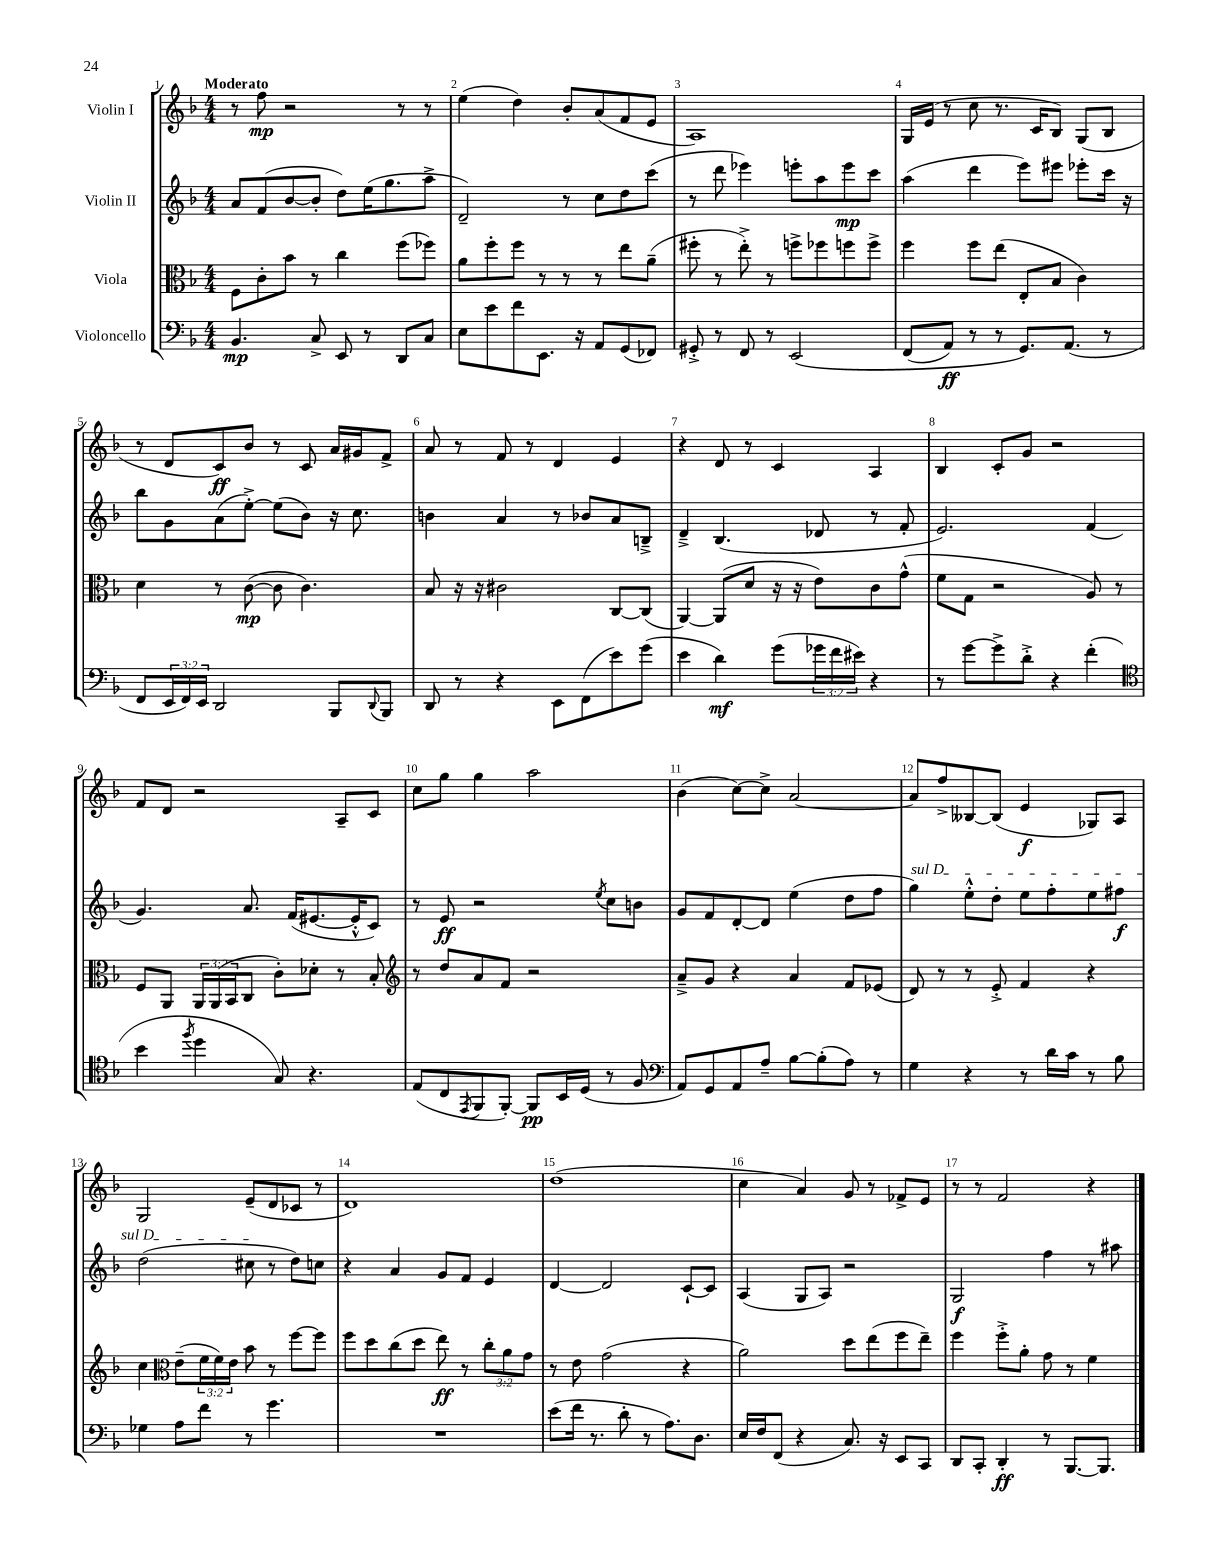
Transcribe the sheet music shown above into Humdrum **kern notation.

**kern	**kern	**kern	**kern
*staff4	*staff3	*staff2	*staff1
*clefF4	*clefC3	*clefG2	*clefG2
*k[b-]	*k[b-]	*k[b-]	*k[b-]
*M4/4	*M4/4	*M4/4	*M4/4
4.BB-/	8F\L	8a/L	8r
.	8c'\	(8f/	8ff\
.	8b-\J	[8b-/	2r
8C^/	8r	8b-'/]J	.
8EE/	4cc\	8dd\L)	.
8r	.	(16ee\K	.
.	.	8.gg\	.
8DD/L	(8ff\L	.	8r
8C/J	8ff-\J)	8aa^\J	8r
=	=	=	=
8E\L	8a\L	2d~/)	(4ee\
8e\	8ff'\	.	.
8f\	8ff\J	.	4dd\)
8.EE\J	8r	.	.
.	8r	8r	8b-'/L
16r	.	.	.
8AA/L	8r	8cc\L	(8a/
(8GG/	8ee\L	8dd\	8f/
8FF-/J)	(8a~\J	(8ccc\J	8e/J
=	=	=	=
8GG#'^/	8ff#'\	8r	1A)
8r	8r	8ddd\	.
8FF/	8ee'^\)	4eee-\)	.
8r	8r	.	.
&(2EE/	8ff^\L	8eee'\L	.
.	8ff-\	8aa\	.
.	8ff\	8eee\	.
.	8ff^\J	8ccc\J	.
=	=	=	=
(8FF/L	4ff\	(4aa\	16G/LL
.	.	.	(16e/JJ
8AA/J)	.	.	8r
8r	8ff\L	4ddd\	8cc\
8r	(8ee\J	.	8.r
8.GG/L&)	8E'/L	8eee\L)	.
.	.	.	16c/LK
.	8B-/J	8eee#\J	8B-/J)
(8.AA/J	.	.	.
.	4c\)	8eee-'\L	(8G/L
8r	.	16ccc\Jk	8B-/J
.	.	16r	.
=	=	=	=
8FF/L	4d\	8bb-\L	8r
24EE/L	.	8g\	8d/L
24FF/)	.	.	.
24EE/JJ	.	.	.
2DD/	8r	(8a\	8c/)
.	([8c\	[8ee'^\J)	8b-/J
.	8c\]	(8ee\]L	8r
.	4.c\)	8b-\J)	8c/
8BBB-/L	.	16r	16a/LL
.	.	8.cc\	16g#/J
8qqDD/	.	.	.
8BBB-/J	.	.	8f^/J
=	=	=	=
8DD/	8B-/	4b\	8a/
8r	16r	.	8r
.	16r	.	.
4r	2c#\	4a/	8f/
.	.	.	8r
8EE\L	.	8r	4d/
(8FF\	.	8b-/L	.
8e\)	[8C/L	8a/	4e/
(8g\J	(8C/]J	8B~^/J	.
=	=	=	=
4e\	[4AA/)	4d~^/	4r
4d\)	(8AA/]L	(4.B-/	8d/
.	8d/J	.	8r
(8g\L	16r	.	4c/
.	16r	.	.
24g-\L	8e\L)	8d-/	.
24f\	.	.	.
24e#\JJ)	.	.	.
4r	8c\	8r	4A/
.	(8g^^\J	8f'/	.
=	=	=	=
8r	8f\L	2.e/)	4B-/
[8g\L	8G\J	.	.
8g^\]	2r	.	8c'/L
8d'^\J	.	.	8g/J
4r	.	.	2r
(4f'\	8A/)	(4f/	.
.	8r	.	.
=	=	=	=
*clefC4	*	*	*
4b-\	8F/L	4.g/)	8f/L
.	8AA/J	.	8d/J
8qff/	.	.	.
4dd\	24AA/LL	.	2r
.	(24AA/	.	.
.	24BB-/J	.	.
.	8C/J	8.a/	.
8G/)	8c'\L)	.	.
.	.	(16f/LK	.
4.r	8d-'\J	[8.e#/	.
.	8r	.	8A~/L
.	.	16e#'^^/]K	.
.	8B-'/	8c/J)	8c/J
=	=	=	=
*	*clefG2	*	*
(8E/L	8r	8r	8cc\L
8C/	8dd/L	8e/	8gg\J
8qEE/	.	.	.
8FF/	8a/	2r	4gg\
[8FF'/J)	8f/J	.	.
8FF/]L	2r	.	2aa\
16BB-/L	.	.	.
(16D/JJ	.	.	.
.	.	8qee/	.
8r	.	8cc\L	.
8F/	.	8b\J	.
=	=	=	=
*clefF4	*	*	*
8AA/L)	8a~^/L	8g/L	(4b-\
8GG/	8g/J	8f/	.
8AA/	4r	[8d'/	[8cc\L)
8A~/J	.	8d/]J	8cc^\]J
[8B-\L	4a/	(4ee\	[2a/
(8B-'\]	.	.	.
8A\J)	8f/L	8dd\L	.
8r	(8e-/J	8ff\J	.
=	=	=	=
4G\	8d/)	4gg\)	8a/]L
.	8r	.	8ff^/
4r	8r	8ee'^^\L	[8B--/
.	8e'^/	8dd'\J	(8B--/]J
8r	4f/	8ee\L	4e/
16d\LL	.	8ff'\	.
16c\JJ	.	.	.
8r	4r	8ee\	8G-/L)
8B-\	.	8ff#\J	8A/J
=	=	=	=
4G-\	4cc\	(2dd\	2G/
*	*clefC3	*	*
8A\L	(8e~\L	.	.
8f\J	24f\L	.	.
.	24f\)	.	.
.	24e\JJ	.	.
8r	8b-\	8cc#\	(8e~/L
4.g\	8r	8r	8d/
.	[8ff\L	8dd\L)	8c-/J
.	8ff\]J	8cc\J	8r
=	=	=	=
1r	8ff\L	4r	1d)
.	8dd\	.	.
.	(8cc\	4a/	.
.	8dd\J	.	.
.	8ee\)	8g/L	.
.	8r	8f/J	.
.	12cc'\L	4e/	.
.	12a\	.	.
.	12g\J	.	.
=	=	=	=
(8e\L	8r	[4d/	(1dd
16f\Jk	8e\	.	.
8.r	.	.	.
.	(2g\	2d/]	.
8d'\	.	.	.
8r	.	.	.
8.A\L)	.	.	.
.	4r	[8c`/L	.
8.D\J	.	.	.
.	.	8c/]J	.
=	=	=	=
16E/LL	2a\)	(4A/	4cc\
16F/J	.	.	.
(8FF/J	.	.	.
4r	.	8G/L	4a/)
.	.	8A/J)	.
8.C/)	8dd\L	2r	8g/
.	(8ee\	.	8r
16r	.	.	.
8EE/L	8ff\	.	8f-^/L
8CC/J	8ee~\J)	.	8e/J
=	=	=	=
8DD/L	4ff\	2G/	8r
8CC'/J	.	.	8r
4DD'/	8ff'^\L	.	2f/
.	8a'\J	.	.
8r	8g\	4ff\	.
[8.BBB-/L	8r	.	.
.	4f\	8r	4r
8.BBB-/]J	.	.	.
.	.	8aa#\	.
==	==	==	==
*-	*-	*-	*-
